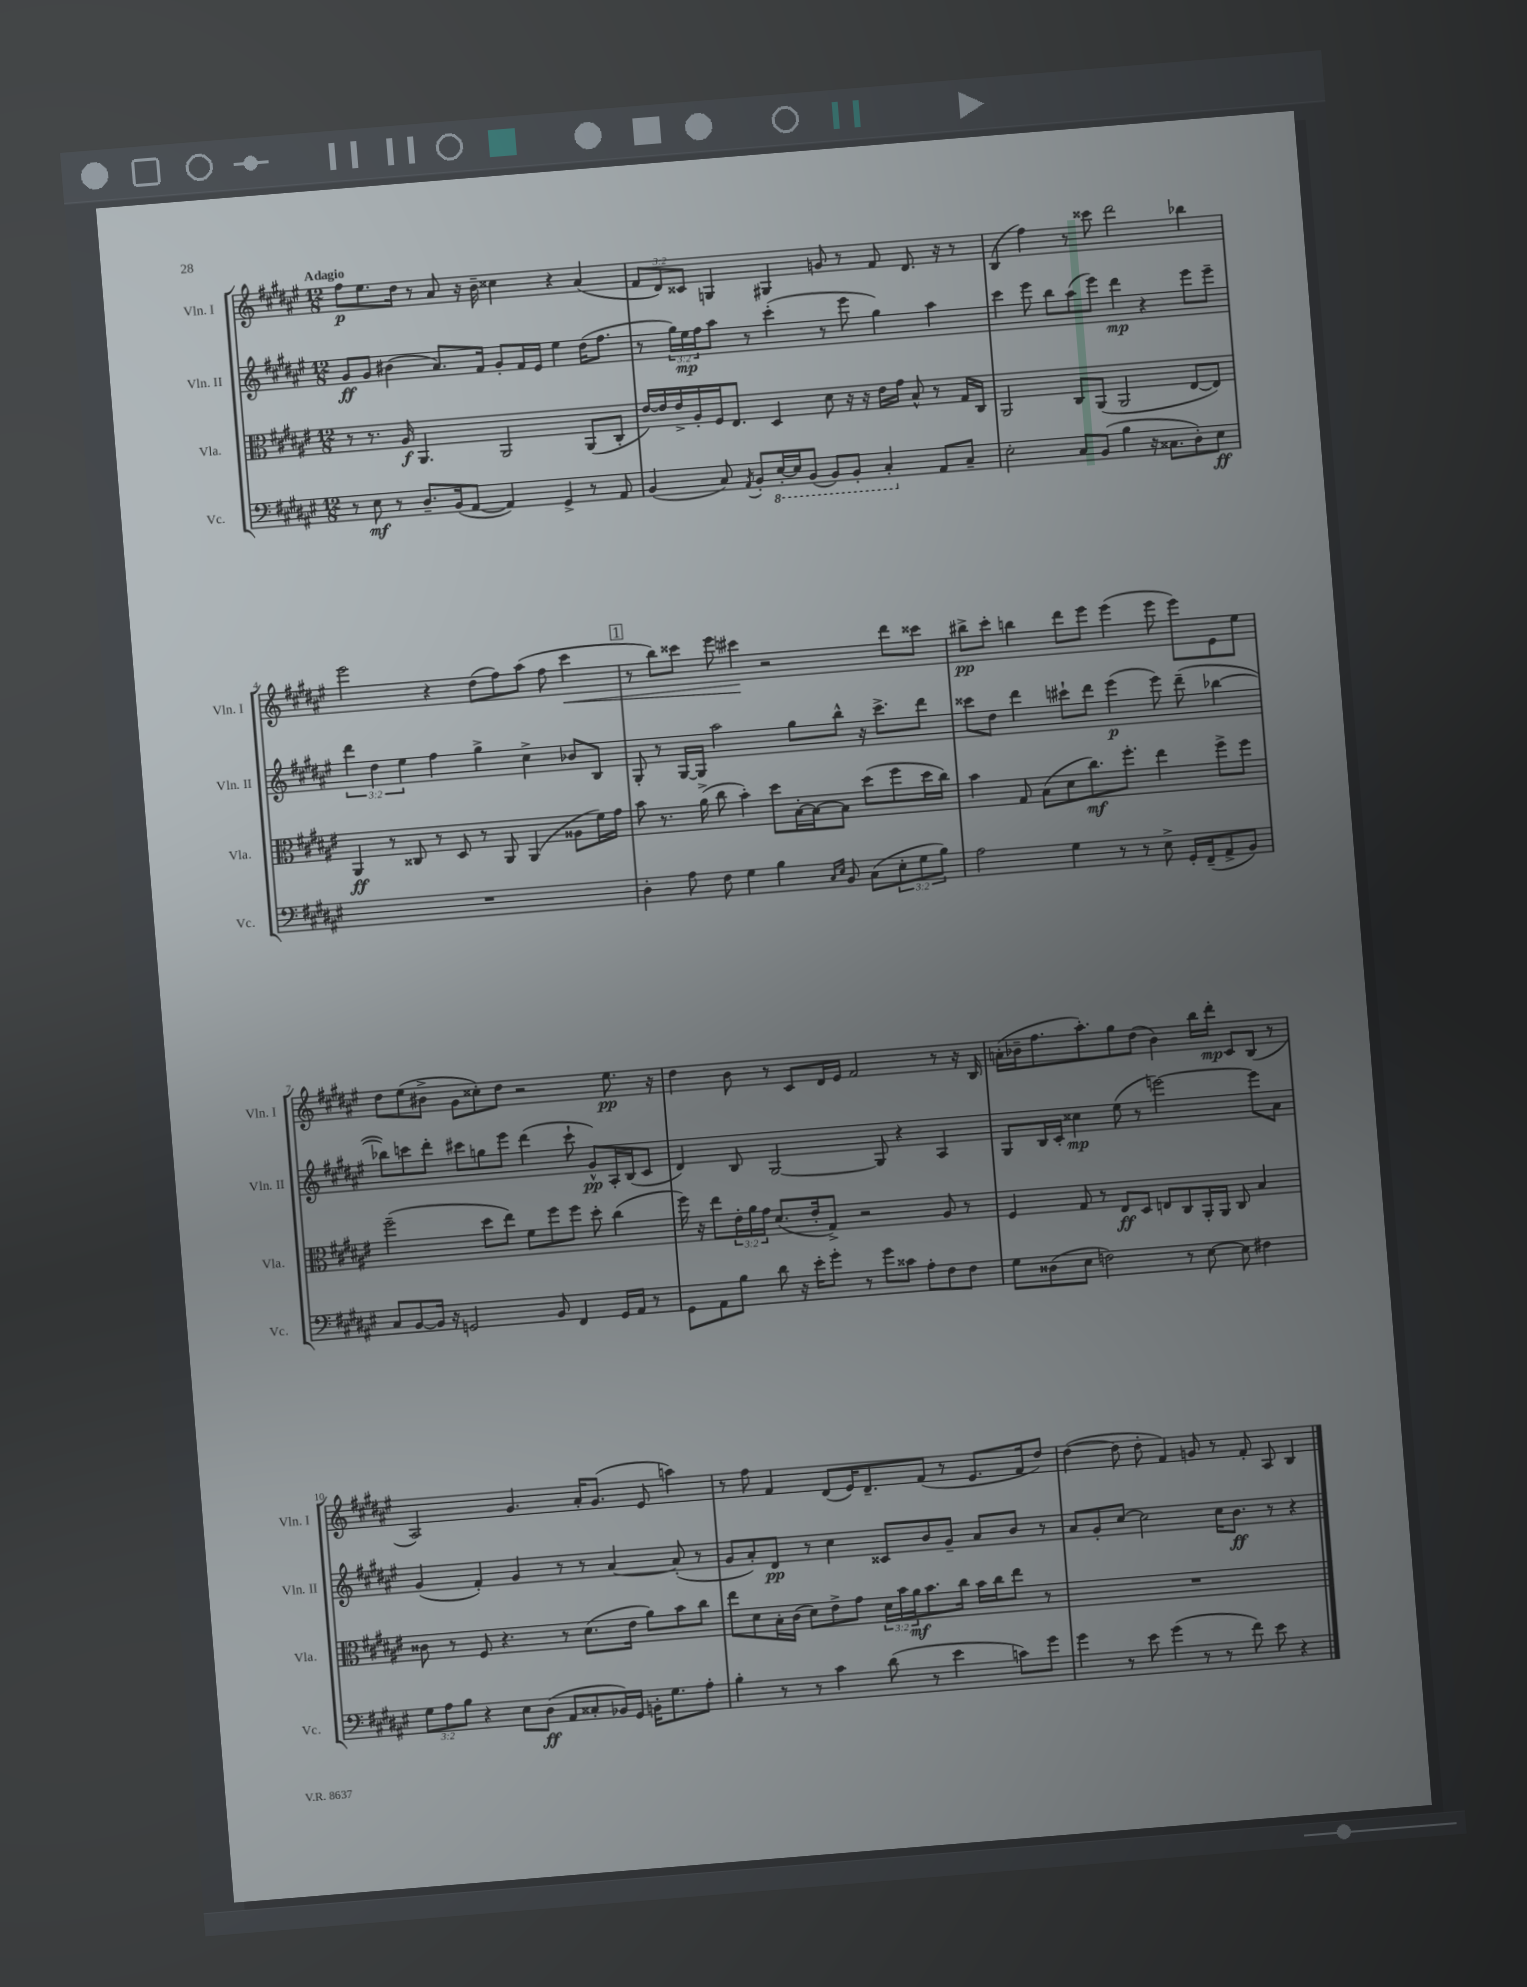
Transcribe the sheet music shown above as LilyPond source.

<<
\new StaffGroup <<
\new Staff = "s0" \with { instrumentName = "Vln. I" shortInstrumentName = "Vln. I" } {
    \clef treble \key fis \major \numericTimeSignature \time 12/8 \override Staff.TupletNumber.text = #tuplet-number::calc-fraction-text \tempo "Adagio"
    fis''8\p eis''8. dis''16 r8 ais'8 r16 b'16-- cisis''4 r4 ais'4( |
    \tuplet 3/2 { fis'8 dis'8) cisis'8 } g4 gis4 g'8 r8 fis'8 dis'8. r16 r8 |
    b4( fis''4) r8 cisis'''8 dis'''2 bes''4 |
    eis'''2 r4 dis''8( fis''8) ais''8( fis''8 cis'''4\< |
    \mark \markup { \box "1" } r8 b''8) cisis'''8 eis'''8 cis'''4\! r2 dis'''8 cisis'''8 |
    bis''8->\pp cis'''8-. b''4 dis'''8 eis'''8 eis'''4( eis'''8 eis'''8) eis'8 eis''8 |
    dis''8 eis''8( bis'8-> gis'8 cisis''8-.) dis''8 r2 eis''8.\pp r16 |
    dis''4 b'8 r8 cis'8 dis'16 eis'16 fis'2 r8 r16 b16 |
    a'16-.( bes'16-- fis''8. ais''8.-.) gis''8 dis''8( bes'4) b''16 dis'''16-.\mp cis'8 b8( r8 |
    ais2) gis'4. ais'16-. gis'8.( eis'8 a''4) |
    r8 fis''8 fis'4 dis'8( eis'16) dis'8.-- fis'8( r8 eis'8. fis'16 dis''8) |
    dis''4~( dis''8 dis''8-. fis'4) g'8 r8 fis'8-. ais8 b4 \bar "|." |
}
\new Staff = "s1" \with { instrumentName = "Vln. II" shortInstrumentName = "Vln. II" } {
    \clef treble \key fis \major \numericTimeSignature \time 12/8 \override Staff.TupletNumber.text = #tuplet-number::calc-fraction-text
    gis'8\ff gis'8 bis'4( ais'8.) fis'16 gis'8-. fis'16 eis'16 eis''4 dis''16( fis''8. |
    r8 \tuplet 3/2 { gis''16) eis''16\mp fis''16 } ais''8 r8 cis'''4-.( r8 eis'''8 gis''4) ais''4 |
    cis'''4 eis'''8 b''8 ais''8( eis'''8) dis'''4\mp r4 eis'''8 eis'''8-- |
    \tuplet 3/2 { dis'''4 dis''4 eis''4 } fis''4 gis''4-> cis''4-> bes'8 b8 |
    \mark \markup { \box "1" } gis8-. r8 gis16~ gis16 ais''2 gis''8 b''8-^ r16 cis'''8.-> dis'''8 |
    cisis'''8 dis''8 dis'''4 cis'''8-! dis'''8 eis'''4\p( eis'''8) dis'''8--( bes''4~ |
    bes''8) c'''8 dis'''8-. cis'''8 g''8 eis'''8 dis'''4( cis'''8-! gis'8-^\pp) ais16-. b16( cis'8 |
    dis'4) b8 gis2~ gis8 r4 ais4 |
    gis8 b16 cis'16-. cisis''4\mp eis''8( r8 e'''2~) e'''8 ais'8 |
    gis'4( fis'4-.) gis'4 r8 r8 ais'4~ ais'8-.( r8 |
    gis'8 ais'8-.) dis'8\pp r8 cis''4 cisis'8 b'8 gis'8-- ais'8 b'8 r8 |
    ais'8 gis'8-. cis''8~ cis''2 cis''16 b'8.\ff r8 r4 \bar "|." |
}
\new Staff = "s2" \with { instrumentName = "Vla." shortInstrumentName = "Vla." } {
    \clef alto \key fis \major \numericTimeSignature \time 12/8 \override Staff.TupletNumber.text = #tuplet-number::calc-fraction-text
    r8 r8. ais16\f ais,4. ais,2 ais,8( cis8-. |
    eis'16~) eis'16 eis'16-> ais16-. fis16 eis8. dis4 dis'8 r16 r16 eis'16 gis'16 b8-^ r8 gis16 cis16 |
    ais,2 cis8 ais,8( ais,2 eis8~ eis8) |
    ais,4\ff r8 cisis8 r8 dis8 r8 ais,8 ais,4( aisis8 fis'16) gis'16 |
    \mark \markup { \box "1" } b'8 r8. ais'16->( cis''8 b'4-.) dis''8 b16~-. b16~ b8 dis''8( fis''8 dis''16 cis''16) |
    b'4 gis8 b8( dis'8 cis''8.\mf) fis''8.-. eis''4 fis''8-> fis''8 |
    fis''2--( dis''8 eis''8) fis'8 fis''8 fis''8 dis''8-. cis''4( |
    fis''16) r16 eis''8 \tuplet 3/2 { eis'16-. ais'16 gis'16 } dis'8.( eis'16-. gis8->) r2 ais8 r8 |
    fis4 gis8 r8 eis8\ff dis8 e8 cis8 ais,16-. ais,16 cis8 b4 |
    cisis'8 r8 fis8 r4. r8 dis'8.( eis'16 ais'8) b'8 cis''8 |
    eis''8 dis'8 b16-. cis'16( dis'8) eis'8-> gis'8 \tuplet 3/2 { dis'16 b'16 ais'16\mf } b'8. cis''16 b'16 cis''16 eis''8 r8 |
    R1. \bar "|." |
}
\new Staff = "s3" \with { instrumentName = "Vc." shortInstrumentName = "Vc." } {
    \clef bass \key fis \major \numericTimeSignature \time 12/8 \override Staff.TupletNumber.text = #tuplet-number::calc-fraction-text
    r8 eis8\mf r8 dis8.-- b,16( ais,8~ ais,4) gis,4-> r8 ais,8 |
    b,4( cis8) \acciaccatura { ais,8 } b,8-. \ottava #-1 eis,16~-. eis,16 b,,8( b,,8) b,,8-. cis,4-. \ottava #0 ais,8 cis8-- |
    eis2-. cis8 b,8( b4 r16 cisis8. dis8-.) eis8\ff |
    R1. |
    \mark \markup { \box "1" } dis4-. ais8 fis8 gis4 b4 \grace { cis16 eis16 } b,8 cis8( \tuplet 3/2 { eis8-. gis8 b8) } |
    ais2 gis4 r8 r8 eis8-> gis,16-. fis,16--( ais,8-> b,8) |
    cis8 b,8~ b,16 r16 g,2 b,8 fis,4 g,16 ais,16 r8 |
    gis,8 ais,8 b8 dis'8 r16 eis'16-. gis'8-. r8 gis'8 cisis'8 ais8-. fis8 fis8 |
    gis8 disis8( eis8 f2) r8 eis8~ eis8 fis4 |
    \tuplet 3/2 { gis8 ais8 b8 } r4 eis8 dis8\ff( ais,8 cisis8-. bes,16) gis,16 b,16-. gis8. ais8-. |
    b4-. r8 r8 cis'4 dis'8( r8 eis'4 c'8) gis'8 |
    gis'4 r8 eis'8 gis'4( r8 r8 fis'8) eis'8 r4 \bar "|." |
}
>>
>>
